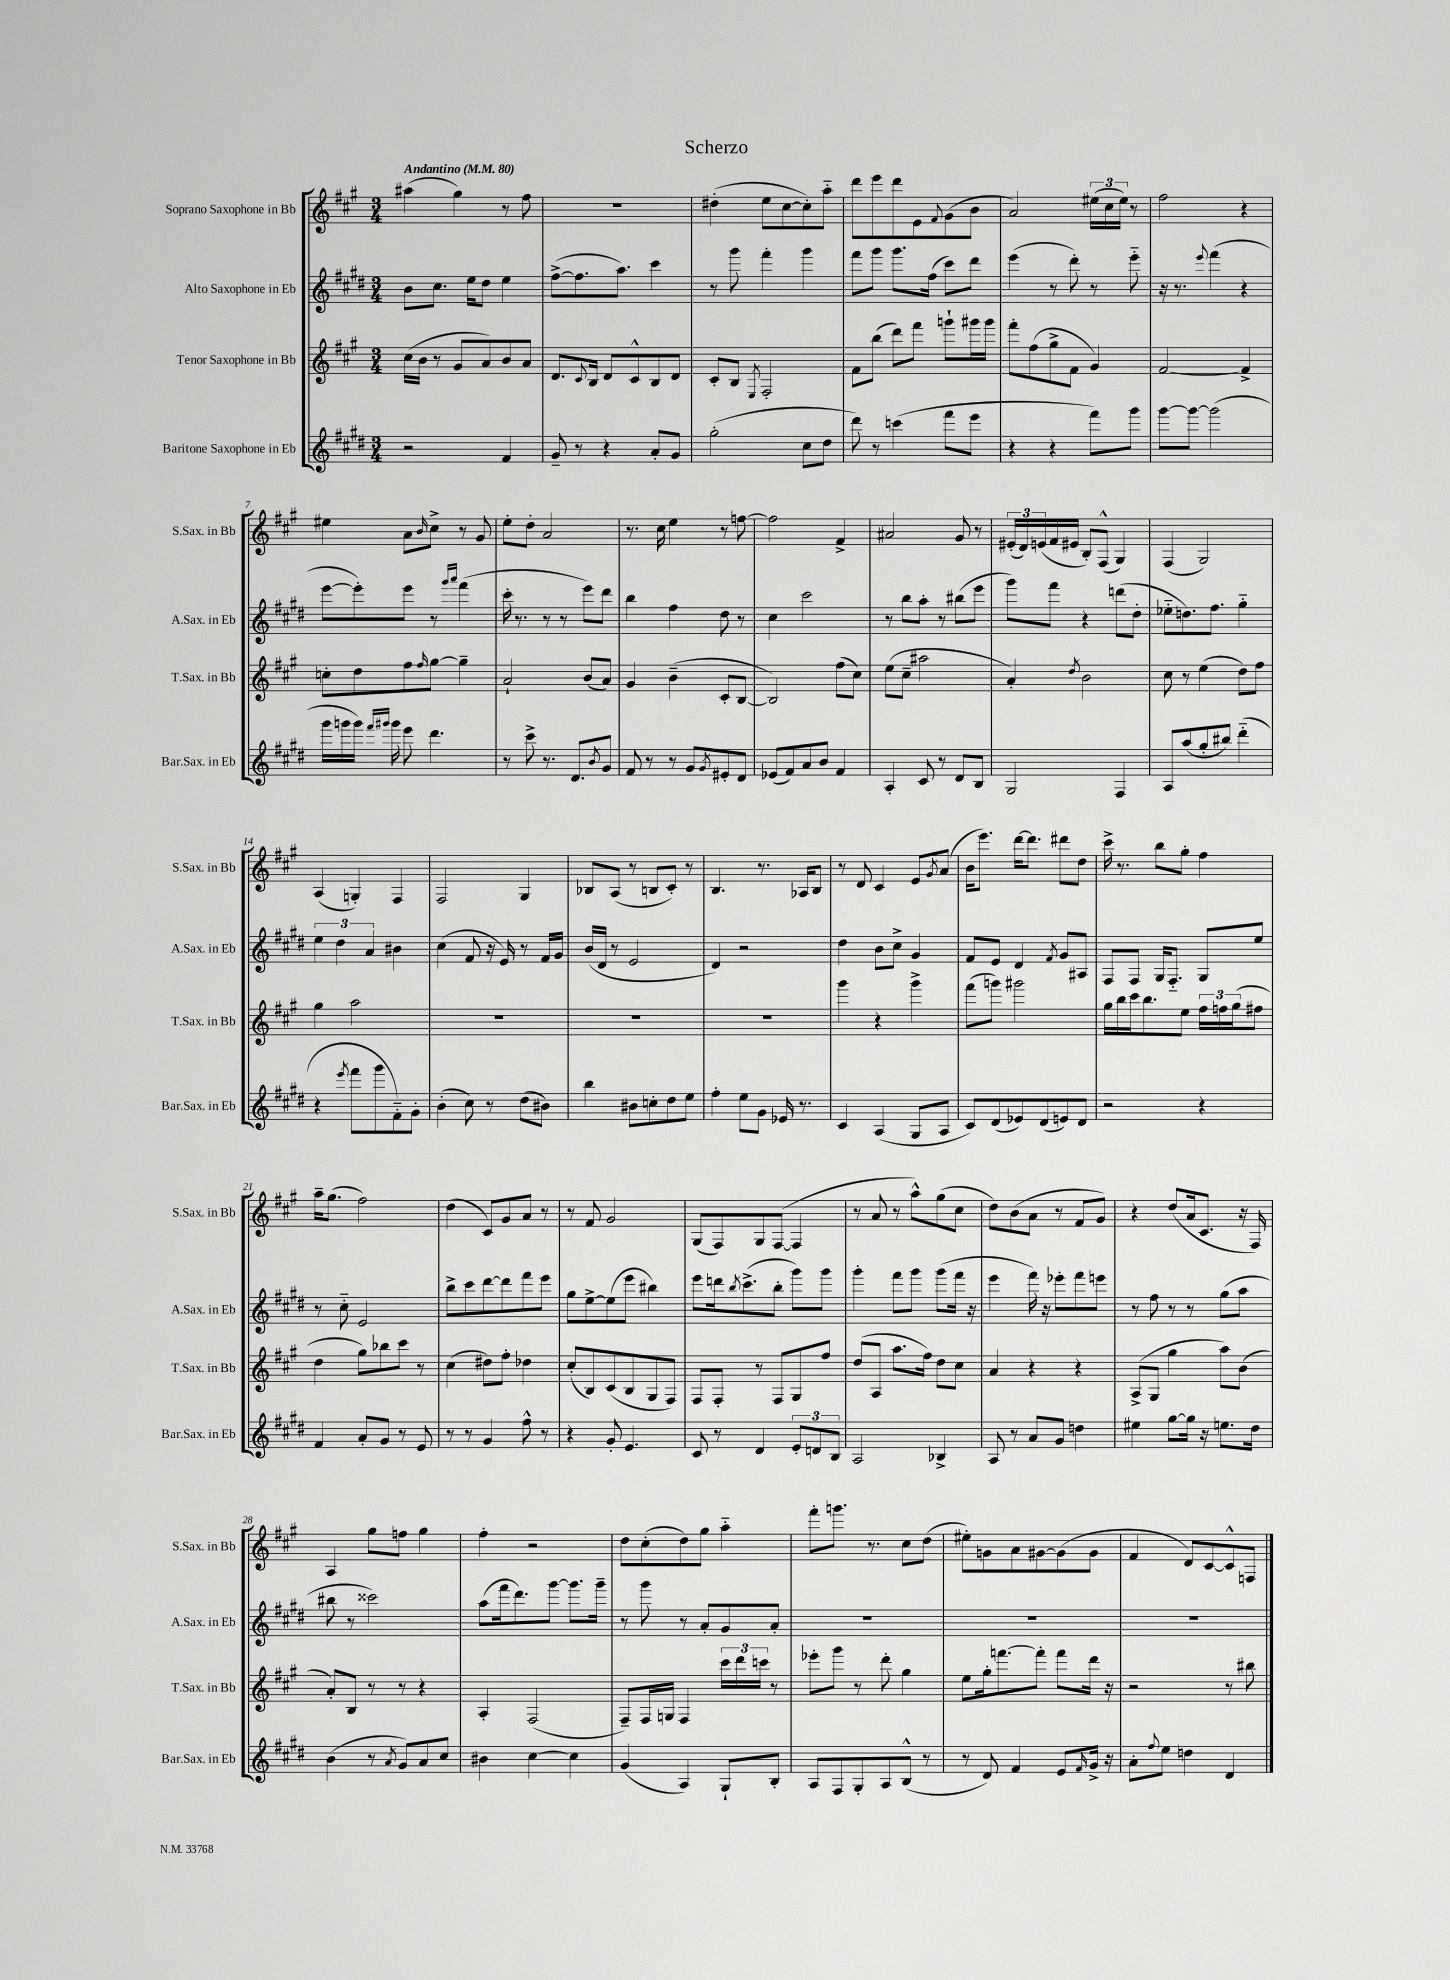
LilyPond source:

\header { title = "Scherzo" }
<<
\new StaffGroup <<
\new Staff = "s0" \with { instrumentName = "Soprano Saxophone in Bb" shortInstrumentName = "S.Sax. in Bb" } {
    \clef treble \key a \major \numericTimeSignature \time 3/4 \tempo "Andantino" 4 = 80
    ais''4( gis''4) r8 fis''8 |
    R2. |
    dis''4-.( e''8 cis''8~ cis''8-.) a''8-_ |
    d'''8 e'''8 d'''8 e'8 \appoggiatura { fis'8 } gis'8( b'8 |
    a'2) \tuplet 3/2 { eis''16( cis''16 eis''16) } r8 |
    fis''2 r4 |
    eis''4 a'8 \grace { b'16 } cis''8-> r8 gis'8 |
    e''8-. d''8-. a'2 |
    r8. cis''16 e''4 r8 f''8~ |
    f''2 fis'4-> |
    ais'2 gis'8 r8 |
    \tuplet 3/2 { eis'16-.( d'16) e'16( } fis'16 eis'16 b8-.) fis8-^( gis4) |
    fis4( gis2) |
    a4( g4-.) fis4 |
    fis2 gis4 |
    bes8 a8( r8 b8 cis'8-.) r8 |
    b4. r8. aes16 b8 |
    r8 d'8 cis'4 e'8 \acciaccatura { gis'8 } a'8( |
    b'16 e'''8.) d'''16~ d'''8. dis'''8 d''8 |
    cis'''16-> r8. b''8 gis''8-. fis''4 |
    a''16-- gis''8.( fis''2) |
    d''4( cis'8) gis'8 a'8 r8 |
    r8 fis'8 gis'2 |
    gis8( fis8) gis8 fis8~( fis4 |
    r8 a'8 r8 a''8-^) gis''8( cis''8 |
    d''8) b'8( a'8 r8 fis'8 gis'8) |
    r4 d''8( a'16 cis'8. r16 fis16) |
    a4 gis''8 f''8 gis''4 |
    fis''4-. r2 |
    d''8 cis''8-.( d''8) gis''8 a''4-_ |
    fis'''8-. g'''8. r8. cis''8 d''8( |
    eis''8-.) g'8 a'8 gis'8~ gis'8( gis'8 |
    fis'4 d'8) cis'8~ cis'8-^ f8 \bar "|." |
}
\new Staff = "s1" \with { instrumentName = "Alto Saxophone in Eb" shortInstrumentName = "A.Sax. in Eb" } {
    \clef treble \key e \major \numericTimeSignature \time 3/4
    b'8 cis''8. e''16 dis''8 e''4 |
    fis''8~->( fis''8. a''8.) cis'''4 |
    r8 gis'''8 fis'''4-. gis'''4 |
    fis'''8 gis'''8 gis'''8. fis''16( cis'''8) dis'''8 |
    e'''4( r8 dis'''8-.) r8 e'''8-_ |
    r16 r8. \appoggiatura { e'''8 } fis'''4( r4 |
    e'''8~ e'''8-.) e'''8 r8 \grace { gis'''16 a'''16 } fis'''4( |
    cis'''16-. r8. r8 r8 e'''8) dis'''8 |
    b''4 fis''4 dis''8 r8 |
    cis''4 cis'''2 |
    r8 b''8 a''8-. r8 bis''8( e'''8 |
    gis'''8) fis'''8 r4 d'''8( dis''8-. |
    ees''8-_ d''8.) fis''8. gis''4-_ |
    \tuplet 3/2 { e''4 dis''4 a'4 } bis'4 |
    cis''4( fis'8 r16 e'16) r8 fis'16 gis'16 |
    b'16( dis'16 r8 e'2 |
    dis'4) r2 |
    dis''4 b'8 cis''8-> gis'4 |
    fis'8 e'8 dis'4 \acciaccatura { fis'8 } gis'8 ais8 |
    fis8 fis8 gis16 fis8.-_ gis8 e''8 |
    r8 cis''8-_ e'2 |
    b''8-> cis'''8 dis'''8~ dis'''8 fis'''8 e'''8 |
    gis''8 e''8~-> e''8( e'''8 bis''4) |
    e'''8 d'''16 \acciaccatura { b''8 } cis'''8.->( b''8-. gis'''8) gis'''8 |
    gis'''4-. fis'''8 gis'''8 gis'''8( fis'''16 r16 |
    e'''4 fis'''16) r16 ees'''8-. fis'''8 e'''8 |
    r8 fis''8 r8 r8 gis''8( a''8 |
    bis''8 r8 cisis'''2) |
    a''8( fis'''16 dis'''8.) gis'''8~ gis'''8. gis'''16-- |
    r8 gis'''8 r8 a'8-. gis'8 a'8-. |
    R2. |
    R2. |
    R2. \bar "|." |
}
\new Staff = "s2" \with { instrumentName = "Tenor Saxophone in Bb" shortInstrumentName = "T.Sax. in Bb" } {
    \clef treble \key a \major \numericTimeSignature \time 3/4
    cis''16( b'16 r8 gis'8 a'8) b'8 a'8 |
    d'8. \appoggiatura { cis'8 } b16 d'8 cis'8-^ b8 d'8 |
    cis'8-. b8 \acciaccatura { e8 } fis2-. |
    fis'8 b''8( d'''8) fis'''8 g'''8-! gis'''16 gis'''16 |
    fis'''8-. fis''8( gis''8-> fis'8 gis'4) |
    fis'2~ fis'4-> |
    c''8-. d''8 fis''8 \grace { fis''16 } gis''8~ gis''4-- |
    a'2-! b'8( a'8) |
    gis'4 b'4--( cis'8-. b8~ |
    b2) fis''8( cis''8) |
    e''8( cis''8-- ais''2 |
    a'4-.) \acciaccatura { d''8 } b'2 |
    cis''8 r8 e''4( d''8) fis''8 |
    gis''4 a''2 |
    R2. |
    R2. |
    R2. |
    gis'''4 r4 gis'''4-> |
    fis'''8( g'''8) gis'''2 |
    gis''16 b''16 cis'''16 b''8. e''8 \tuplet 3/2 { fis''16 f''16 gis''16( } fis''8 |
    d''4 gis''8) bes''8 cis'''8 r8 |
    cis''4( dis''8) fis''8-. des''4 |
    cis''8-.( b8) cis'8( b8 gis8 fis8) |
    fis8 fis8-. r8 fis8 gis8 fis''8 |
    d''8( a8 a''8. fis''16) d''8 cis''8 |
    a'4 r4 r4 |
    a8->( gis8 gis''4 a''8) b'8( |
    a'8-.) b8 r8 r8 r4 |
    a4-. fis2( |
    fis8--) fis16 g16 fis4 \tuplet 3/2 { cis'''16 d'''16 c'''16 } r8 |
    ees'''8-. gis'''8 r8 d'''8-. gis''4 |
    e''8 gis''16-. f'''8.~ f'''8-. f'''8 d'''16 r16 |
    r2 r8 bis''8 \bar "|." |
}
\new Staff = "s3" \with { instrumentName = "Baritone Saxophone in Eb" shortInstrumentName = "Bar.Sax. in Eb" } {
    \clef treble \key e \major \numericTimeSignature \time 3/4
    r2 fis'4 |
    gis'8-- r8 r4 a'8-. gis'8 |
    gis''2-.( cis''8 dis''8 |
    dis'''8) r8 c'''4( fis'''8 e'''8 |
    r4 r4 fis'''8) gis'''8 |
    gis'''8~ gis'''8~ gis'''2( |
    gis'''16 g'''16 g'''16) \grace { fis'''16 gis'''16 } gis'''16 e'''8 dis'''4. |
    r8 cis'''8-> r8. dis'8. \acciaccatura { b'8 } gis'8 |
    fis'8 r8 r8 gis'8 \acciaccatura { gis'8 } eis'8-. dis'8 |
    ees'8( fis'8) a'8 b'8 fis'4 |
    a4-. cis'8 r8 dis'8 b8 |
    gis2 fis4 |
    a8 a''8( gis''8-. bis''8) dis'''4-_( |
    r4 \acciaccatura { e'''8 } fis'''8 gis'''8 fis'8-_) gis'8-. |
    b'4-.( cis''8) r8 dis''8( bis'8) |
    b''4 bis'8 c''8-. dis''8 e''8 |
    fis''4-. e''8 gis'8 ees'16 r8. |
    cis'4 a4( gis8 a8 |
    cis'8) dis'8( ees'8) dis'8( e'8) dis'8 |
    r2 r4 |
    fis'4 a'8-. gis'8 r8 e'8 |
    r8 r8 gis'4 fis''8-^ r8 |
    r4 gis'8-. e'4. |
    cis'8 r8 dis'4 \tuplet 3/2 { e'8-. d'8 b8 } |
    a2 bes4-> |
    a8 r8 a'8 gis'8 d''4 |
    eis''4 gis''8~ gis''16 r16 e''8. dis''16 |
    b'4( r8 \acciaccatura { a'8 } gis'8) a'8 cis''8 |
    bis'4 cis''4~ cis''4 |
    gis'4( a4) gis8-! b8-. |
    a8 fis8 gis8-. a8 b8-^( r8 |
    r8 dis'8) fis'4 e'8 \grace { fis'16 } gis'16-> r16 |
    a'8-. \appoggiatura { fis''8 } e''8 d''4 dis'4 \bar "|." |
}
>>
>>
